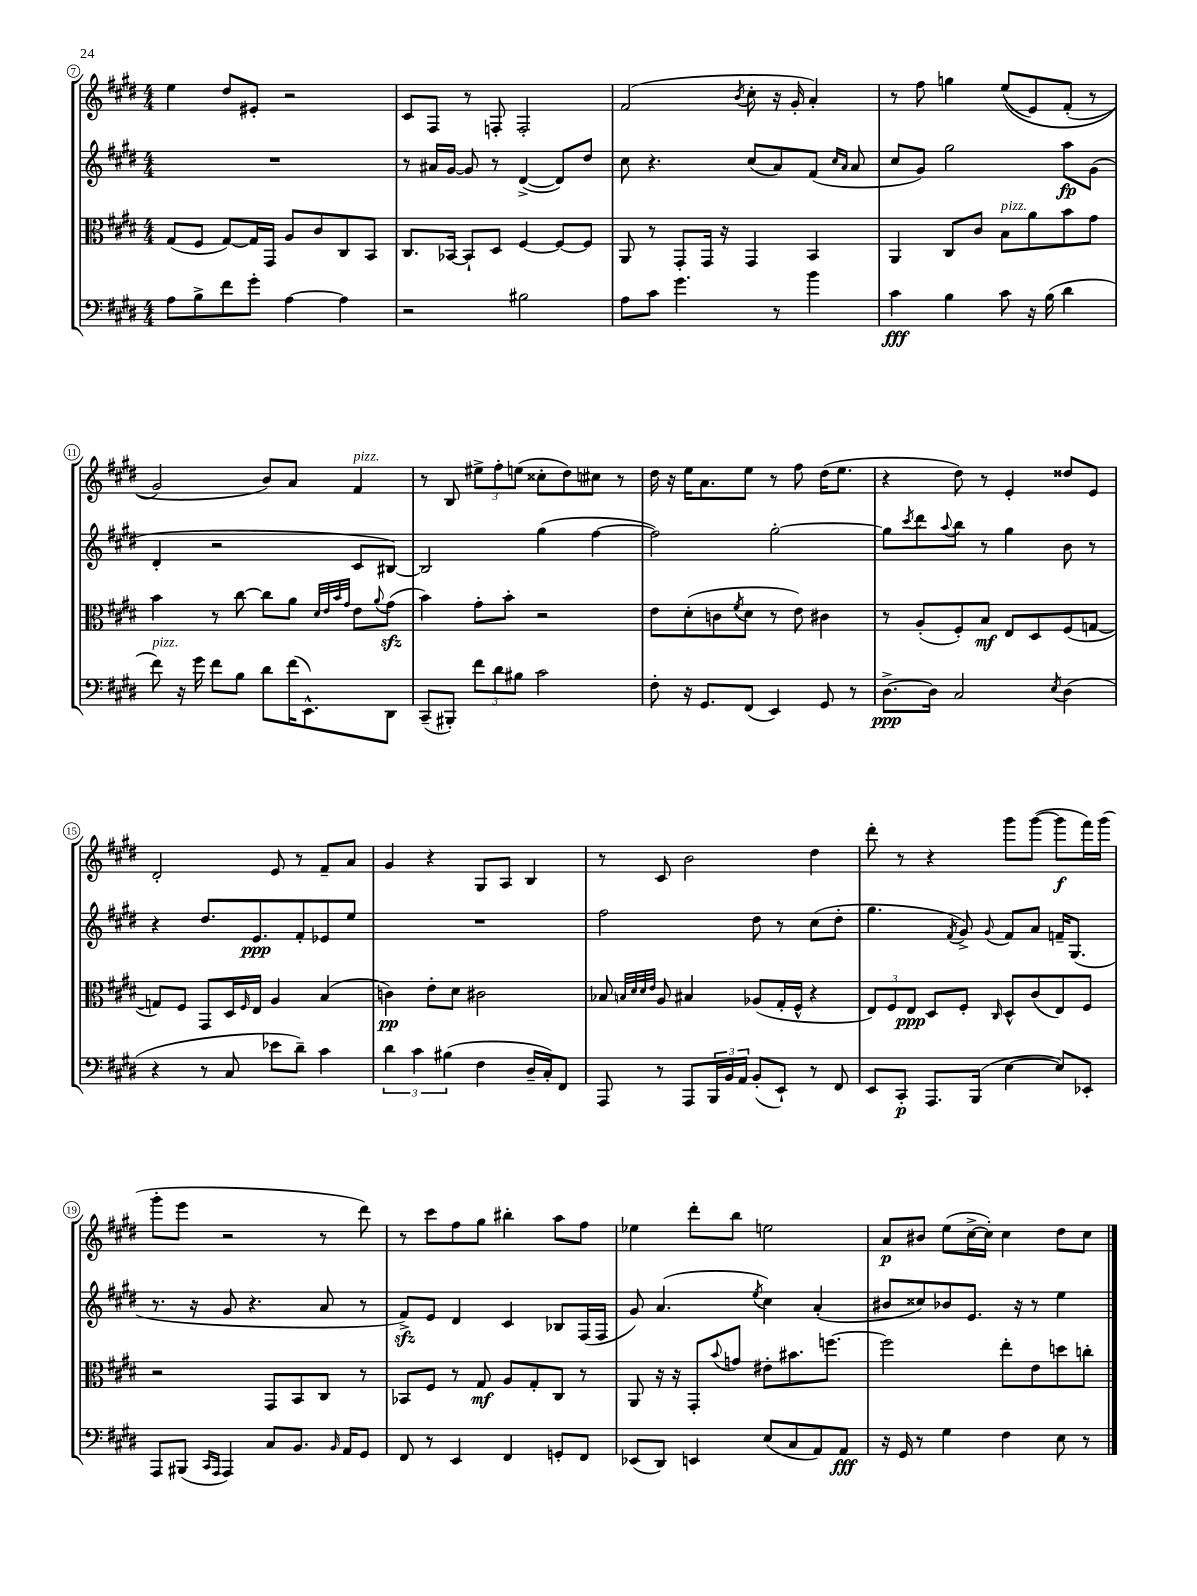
<<
\new StaffGroup <<
\new Staff = "s0" {
    \clef treble \key e \major \numericTimeSignature \time 4/4
    e''4 dis''8 eis'8-. r2 |
    cis'8 fis8 r8 f8-. f2-. |
    fis'2( \acciaccatura { b'8 } cis''8-. r16 gis'16-. a'4-.) |
    r8 fis''8 g''4 e''8(\( e'8) fis'8-.( r8 |
    gis'2\) b'8) a'8 fis'4^\markup { \italic "pizz." } |
    r8 b8 \tuplet 3/2 { eis''8-> fis''8-. e''8( } cisis''8-. dis''8) cis''8 r8 |
    dis''16 r16 e''16 a'8. e''8 r8 fis''8 dis''16( e''8. |
    r4 dis''8) r8 e'4-. disis''8 e'8 |
    dis'2-. e'8 r8 fis'8-- a'8 |
    gis'4 r4 gis8 a8 b4 |
    r8 cis'8 b'2 dis''4 |
    dis'''8-. r8 r4 gis'''8 gis'''8~( gis'''8\f fis'''16) gis'''16( |
    gis'''8-. e'''8 r2 r8 dis'''8) |
    r8 cis'''8 fis''8 gis''8 bis''4-. a''8 fis''8 |
    ees''4 dis'''8-. b''8 e''2 |
    a'8\p bis'8 e''8( cis''16~-> cis''16-.) cis''4 dis''8 cis''8 \bar "|." |
}
\new Staff = "s1" {
    \clef treble \key e \major \numericTimeSignature \time 4/4
    R1 |
    r8 ais'16 gis'16~ gis'8 r8 dis'4~->( dis'8) dis''8 |
    cis''8 r4. cis''8( a'8) fis'8( \grace { cis''16 a'16 } a'8 |
    cis''8 gis'8) gis''2 a''8\fp gis'8( |
    dis'4-. r2 cis'8 bis8~) |
    bis2 gis''4( fis''4~ |
    fis''2) gis''2~-. |
    gis''8 \acciaccatura { cis'''8 } dis'''8 \appoggiatura { a''8 } b''8 r8 gis''4 b'8 r8 |
    r4 dis''8. e'8.\ppp fis'8-. ees'8 e''8 |
    R1 |
    fis''2 dis''8 r8 cis''8( dis''8-. |
    gis''4. \acciaccatura { fis'8 } gis'8->) \appoggiatura { gis'8 } fis'8 a'8 f'16-- gis8.( |
    r8. r16 gis'8 r4. a'8 r8 |
    fis'8->\sfz) e'8 dis'4 cis'4 bes8 fis16( fis16 |
    gis'8) a'4.( \acciaccatura { e''8 } cis''4) a'4-.( |
    bis'8 cisis''8) bes'8 e'8. r16 r8 e''4 \bar "|." |
}
\new Staff = "s2" {
    \clef alto \key e \major \numericTimeSignature \time 4/4
    gis8( fis8 gis8~) gis16 gis,16 a8 cis'8 cis8 b,8 |
    cis8. bes,16~ bes,8-! dis8 fis4~ fis8~ fis8 |
    a,8 r8 gis,8-. gis,16 r16 gis,4 b,4 |
    a,4 cis8 cis'8 b8^\markup { \italic "pizz." } a'8 b'8 gis'8 |
    b'4 r8 cis''8~ cis''8 a'8 \grace { dis'32 e'32 b'32 gis'32 } e'8 \appoggiatura { a'8 } gis'8\sfz( |
    b'4) gis'8-. b'8-. r2 |
    e'8 dis'8-.( c'8 \acciaccatura { fis'8 } dis'8 r8 e'8) cis'4 |
    r8 a8-.( fis8-.) b8\mf e8 dis8 fis8( g8~ |
    g8) fis8 gis,8 dis16 \grace { fis16 } e16 a4 b4( |
    c'4\pp) e'8-. dis'8 cis'2 |
    bes8 \grace { b32 dis'32 dis'32 e'32 } a8 bis4 aes8( gis16-. fis16-^ r4 |
    \tuplet 3/2 { e8) fis8 e8\ppp } dis8 fis8-. \grace { cis16 } dis8-^ cis'8( e8) fis8 |
    r2 gis,8 b,8 cis8 r8 |
    bes,8 fis8 r8 gis8\mf a8 gis8-. cis8 r8 |
    a,8 r16 r16 gis,8-. \appoggiatura { b'8 } g'8 eis'8-. bis'8. f''8.~ |
    f''2 e''8-. e'8 d''8 c''8-. \bar "|." |
}
\new Staff = "s3" {
    \clef bass \key e \major \numericTimeSignature \time 4/4
    a8 b8-> fis'8 gis'8-. a4~ a4 |
    r2 bis2 |
    a8 cis'8 gis'4. r8 b'4 |
    cis'4\fff b4 cis'8 r16 b16( dis'4 |
    fis'8^\markup { \italic "pizz." }) r16 gis'16 fis'8 b8 dis'8 fis'16( e,8.-^) dis,8 |
    cis,8--( bis,,8-.) \tuplet 3/2 { fis'8 dis'8 bis8 } cis'2 |
    fis8-. r16 gis,8. fis,8( e,4) gis,8 r8 |
    dis8.~->\ppp dis16 cis2 \acciaccatura { e8 } dis4( |
    r4 r8 cis8 ees'8 dis'8--) cis'4 |
    \tuplet 3/2 { dis'4 cis'4 bis4( } fis4 dis16-- cis16-.) fis,8 |
    a,,8 r8 a,,8 \tuplet 3/2 { b,,16 b,16 a,16 } b,8-.( e,8-!) r8 fis,8 |
    e,8 cis,8-.\p a,,8. b,,16( e4~ e8) ees,8-. |
    a,,8 bis,,8( \grace { cis,16 a,,16 } a,,4) cis8 b,8. \grace { b,16 } a,16 gis,8 |
    fis,8 r8 e,4 fis,4 g,8-. fis,8 |
    ees,8( dis,8) e,4 e8( cis8 a,8) a,8\fff |
    r16 gis,16 r8 gis4 fis4 e8 r8 \bar "|." |
}
>>
>>
\layout { \context { \Score currentBarNumber = #7 \override BarNumber.stencil = #(make-stencil-circler 0.1 0.3 ly:text-interface::print) } }
